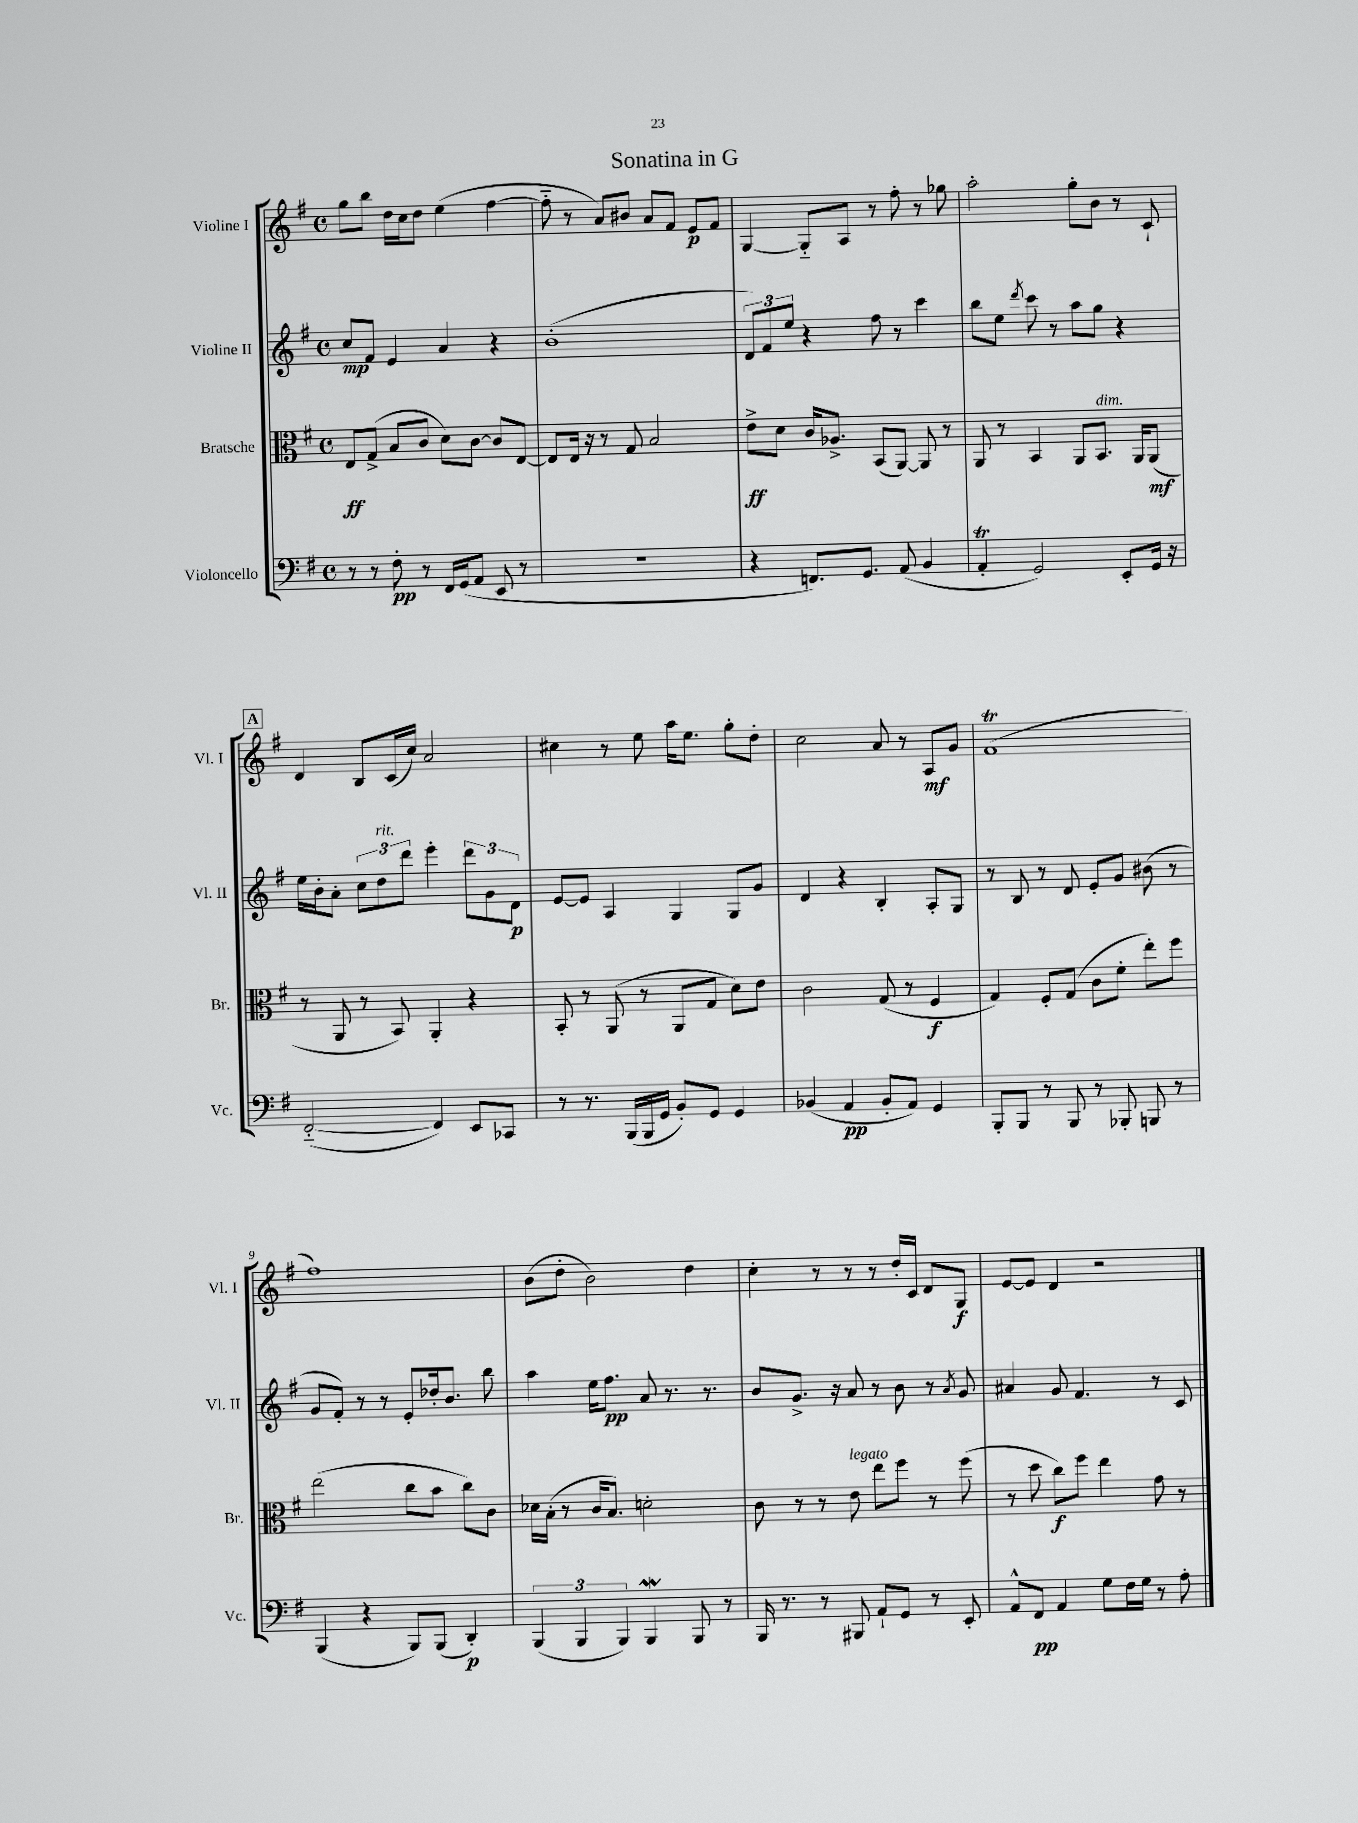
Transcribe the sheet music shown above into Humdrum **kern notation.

**kern	**kern	**kern	**kern
*staff4	*staff3	*staff2	*staff1
*clefF4	*clefC3	*clefG2	*clefG2
*k[f#]	*k[f#]	*k[f#]	*k[f#]
*M4/4	*M4/4	*M4/4	*M4/4
*met(c)	*met(c)	*met(c)	*met(c)
8r	8E/L	8cc/L	8gg\L
8r	(8G^/J	8f#/J	8bb\J
8F#'\	8B/L	4e/	16dd\LL
.	.	.	16cc\J
8r	8c/J	.	8dd\J
16FF#/LL	8d\L)	4a/	(4ee\
(16GG/J	.	.	.
8AA/J	[8c\J	.	.
8EE/	8c/]L	4r	[4ff#\
8r	[8E/J	.	.
=	=	=	=
1r	8E/]L	(1b'	8ff#'~\]
.	16E/Jk	.	8r
.	16r	.	.
.	8r	.	8a/L)
.	8G/	.	8b#/J
.	2B/	.	8a/L
.	.	.	8f#/J
.	.	.	8e/L
.	.	.	8f#/J
=	=	=	=
4r	8e^\L	12d/L)	[4G/
.	.	12f#/	.
.	8d\J	.	.
.	.	12ee/J	.
8.FF/L)	16c/LK	4r	8G'~/]L
.	8.A-^/J	.	.
.	.	.	8A/J
8.GG/J	.	.	.
.	(8BB/L	8ff#\	8r
(8AA/	[8AA/J)	8r	8ff#'\
4BB/	8AA/]	4ccc\	8r
.	8r	.	8gg-\
=	=	=	=
4AA'/	8AA/	8bb\L	2aa'\
.	8r	8ee\J	.
.	.	8qddd/	.
2GG/)	4BB/	8ccc\	.
.	.	8r	.
.	8AA/L	8aa\L	8gg'\L
.	8.BB/J	8gg\J	8b\J
8EE'/L	.	4r	8r
.	16AA/LK	.	.
16GG/Jk	(8AA/J	.	8c`/
16r	.	.	.
=	=	=	=
([2FF#'~/	8r	16ee\LL	4d/
.	.	16b'\J	.
.	8AA/	8a'\J	.
.	8r	12cc\L	8B/L
.	.	12dd\	.
.	8BB/)	.	(16c/L
.	.	12ddd\J	.
.	.	.	16cc/JJ)
4FF#/])	4AA'/	4eee'\	2a/
8EE/L	4r	12ddd\L	.
.	.	12g\	.
8CC-/J	.	.	.
.	.	12d\J	.
=	=	=	=
8r	8BB'/	[8e/L	4cc#\
8.r	8r	8e/]J	.
.	(8AA/	4A/	8r
(16BBB/LL	.	.	.
16BBB/	8r	.	8ee\
16GG/JJ	.	.	.
8BB'/L)	8AA/L	4G/	16aa\LK
.	.	.	8.ee\J
8GG/J	8G/J	.	.
4GG/	8d\L)	8G/L	8gg'\L
.	8e\J	8g/J	8dd'\J
=	=	=	=
(4BB-/	2c\	4d/	2cc\
4AA/	.	4r	.
8BB-'/L	(8G/	4B'/	8a/
8AA/J)	8r	.	8r
4GG/	4F#/	8A'/L	8A/L
.	.	8G/J	8g/J
=	=	=	=
8BBB'/L	4G/)	8r	(1f#
8BBB/J	.	8B/	.
8r	8F#'/L	8r	.
8BBB/	(8G/J	8d/	.
8r	8c\L	8e'/L	.
8BBB-'/	8f#'\J	8g/J	.
8BBB/	8ee'\L)	(8b#\	.
8r	8ff#\J	8r	.
=	=	=	=
(4BBB/	(2ee\	8g/L	1ff#)
.	.	8f#'/J)	.
4r	.	8r	.
.	.	8r	.
8BBB/L)	8cc\L	8e'/L	.
(8BBB/J	8b\J	16dd-'/k	.
.	.	8.b/J	.
4DD'/)	8cc\L)	.	.
.	8c\J	8bb\	.
=	=	=	=
(6BBB/	16d-\LL	4aa\	(8b\L
.	(16B'\JJ	.	.
.	8r	.	8dd'\J
6BBB/	.	.	.
.	16c/LK	16ee\LK	2b\)
.	8.B/J)	8.ff#\J	.
6BBB/)	.	.	.
4BBB/	2d'\	8a/	.
.	.	8.r	.
8BBB/	.	.	4dd\
.	.	8.r	.
8r	.	.	.
=	=	=	=
16BBB/	8c\	8b/L	4cc'\
8.r	.	.	.
.	8r	8.g^/J	.
8r	8r	.	8r
.	.	16r	.
8BBB#/	8e\	8a/	8r
8AA`/L	8ee\L	8r	8r
8GG/J	8ff#\J	8b\	16dd'/LL
.	.	.	16c/JJ
8r	8r	8r	8d/L
.	.	8qa/	.
8EE'/	(8ff#\	8g/	8G/J
=	=	=	=
8AA^^/L	8r	4a#/	[8e/L
8FF#/J	8dd\	.	8e/]J
4AA/	8cc\L)	8g/	4d/
.	8ff#\J	4.f#/	.
8G\L	4ee\	.	2r
16F#\L	.	.	.
16G\JJ	.	.	.
8r	8g\	8r	.
8A'\	8r	8c/	.
==	==	==	==
*-	*-	*-	*-
